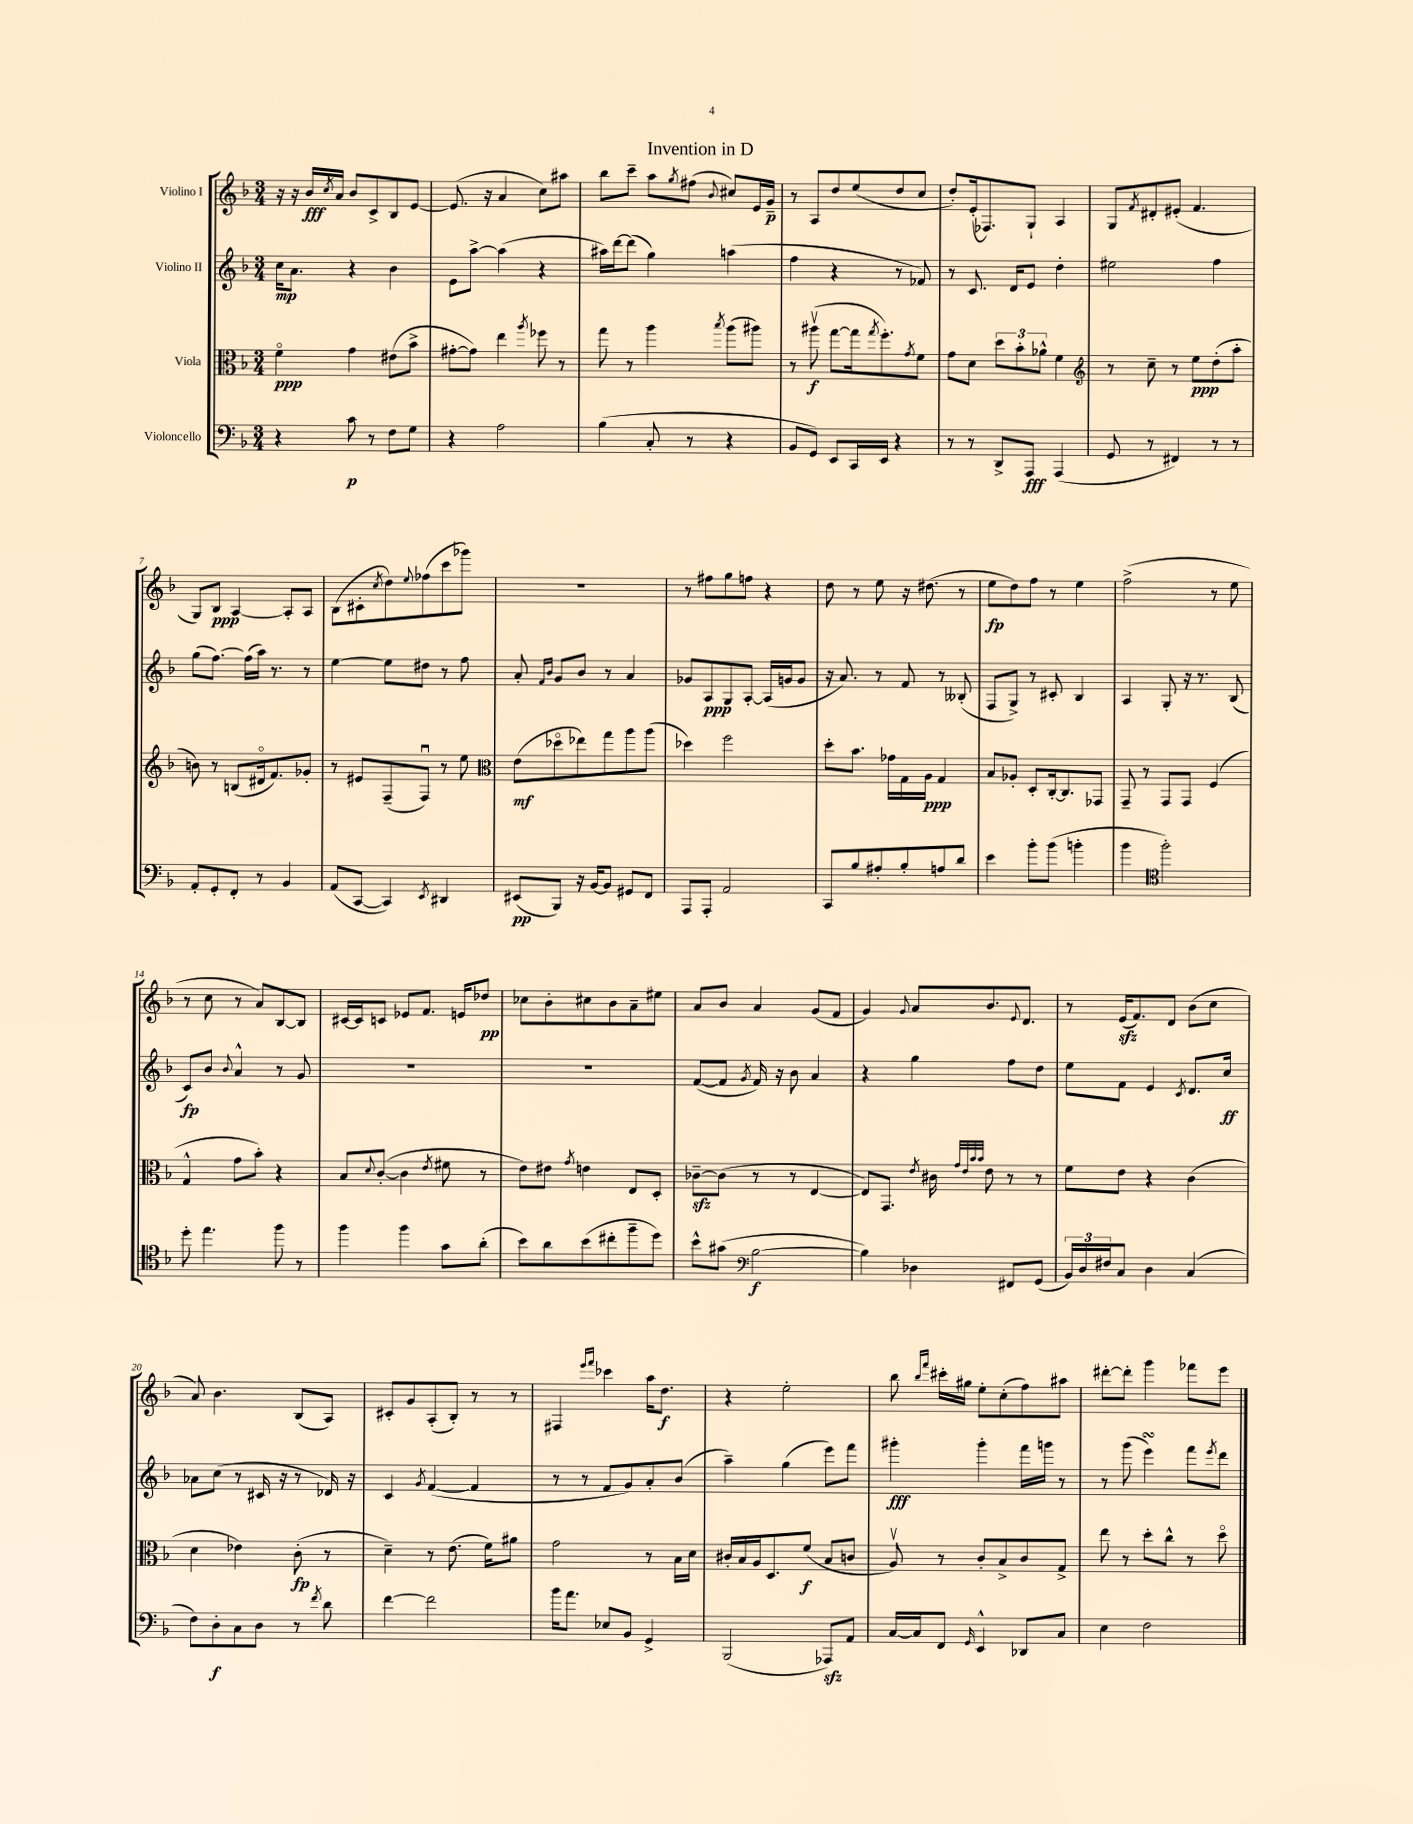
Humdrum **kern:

**kern	**kern	**kern	**kern
*staff4	*staff3	*staff2	*staff1
*clefF4	*clefC3	*clefG2	*clefG2
*k[b-]	*k[b-]	*k[b-]	*k[b-]
*M3/4	*M3/4	*M3/4	*M3/4
4r	4fo\	16cc\LK	16r
.	.	8.a\J	16r
.	.	.	16b-/LL
.	.	.	8qcc/
.	.	.	16a/JJ
8c\	4g\	4r	8b-/L
8r	.	.	8c^/
8F\L	(8e#\L	4b-\	8B-/
8G\J	8b-^\J	.	[8e/J
=	=	=	=
4r	[8g#'\L	8e\L	(8.e/]
.	8g#\]J)	[8aa^\J	.
.	.	.	16r
2A\	4ee\	(4aa\]	4a/
.	8qaa/	.	.
.	8ff-\	4r	8cc\L)
.	8r	.	8aa#\J
=	=	=	=
(4B-\	8gg\	16aa#\LL)	8bb-\L
.	.	[16ddd\J	.
.	8r	(8ddd\]J	8ccc~\J
8C'/	4aa\	4gg\)	8aa\L
.	.	.	8qgg/
8r	.	.	(8ff#\J
.	8qbb-/	.	8qqb-/
4r	(8aa\L	(4aa\	8cc#/L)
.	8aa#\J)	.	16e/L
.	.	.	16g~/JJ
=	=	=	=
8BB-/L	8r	4ff\	8r
8GG/J)	(8aa#v\	.	8A/L
8EE/L	[8gg\L	4r	8dd/
16CC/L	16gg\]k	.	(8ee/
.	8qgg/	.	.
16EE/JJ	8.ff'\)	.	.
4r	.	8r	8dd/
.	8qg/	.	.
.	8f\J	8f-/)	8cc/J
=	=	=	=
8r	8g\L	8r	8dd'/L)
8r	8d\J	8.c/	(16e'/k
.	.	.	8.F-/)
8DD^/L	12dd\L	.	.
.	.	16d/LK	.
.	12b-'\	.	.
8AAA/J	.	8e/J	8G`/J
.	12a-^^\J	.	.
(4AAA/	4f\	4dd'\	4A/
=	=	=	=
*	*clefG2	*	*
8GG/	8r	2ee#\	8G/L
.	.	.	8qf/
8r	8cc~\	.	8d#'/
4FF#/)	8r	.	(8e#'/J
.	8ee\L	.	4.f/
8r	(8dd'\	4ff\	.
8r	8aa'\J	.	.
=	=	=	=
8AA'/L	8b\)	(8gg\L	8G/L)
8GG'/	8r	[8.ff\J)	8B-/J
8FF'/J	(8B/L	.	[4A/
.	.	(16ff\]LL	.
8r	16d#o/k	16aa\JJ)	.
.	8.f/)	8.r	.
4BB-/	.	.	8A'/]L
.	8g-'/J	8r	8A/J
=	=	=	=
(8AA/L	8r	[4ee\	(8B-\L
[8CC/J	8e#/L	.	8c#'\
.	.	.	8qcc/
4CC/])	(8F~/	8ee\]L	8dd\)
.	.	.	8qqee/
.	8Fu/J)	8dd#\J	(8ff-\
8qEE/	.	.	.
4DD#/	8r	8r	8ccc\
.	8ee\	8ff\	8ggg-\J)
=	=	=	=
*	*clefC3	*	*
(8EE#/L	(8e\L	8a'/	2.r
.	.	16qqf/LL	.
.	.	16qqb-/JJ	.
8BBB-/J)	8dd-o\	8g/L	.
16r	8ee-\)	8b-/J	.
[16BB-/LK	.	.	.
8BB-/]J	8gg\	8r	.
8GG#/L	8aa\	4a/	.
8FF/J	(8aa\J	.	.
=	=	=	=
8AAA/L	4dd-\)	8g-/L	8r
8AAA'/J	.	8A/	8ff#\L
2AA/	2ff\	8G/	8gg\
.	.	[8A'/J	8ff\J
.	.	(16A/]LL	4r
.	.	16g/J	.
.	.	8g/J	.
=	=	=	=
8CC/L	8dd'\L	16r	8dd\
.	.	8.a/)	.
8B-/	8.b-\J	.	8r
8A#'/	.	8r	8ee\
.	16g-\LL	.	.
8B-'/	16G\	8f/	16r
.	16A\JJ	.	(8.dd#\
8A/	4G/	8r	.
8d/J	.	(8B--'/	8r
=	=	=	=
4e\	8B-/L	8F/L	8ee\L
.	8A-'/J	8G^/J)	8dd\)
8b-'\L	8D'/L	8r	8ff\J
(8b-\J	[16C'/k	8c#'/	8r
.	8.C/]	.	.
4b'\	.	4B-/	4ee\
.	8GG-/J	.	.
=	=	=	=
4b-\	8GG~/	4A/	(2ff^\
.	8r	.	.
*clefC4	*	*	*
2ff'\)	8GG/L	8G'/	.
.	8GG/J	16r	.
.	.	8.r	.
.	(4F/	.	8r
.	.	(8B-/	8ee\
=	=	=	=
8dd'\	4G^^/	8c/L)	8r
4.ee\	.	8b-/J	8cc\
.	.	8qqb-/	.
.	8g\L	4a^^/	8r
.	8b-'\J)	.	8a/L)
8ff\	4r	8r	[8B-/
8r	.	8g/	8B-/]J
=	=	=	=
4ff\	8B-/L	2.r	[16c#/LL
.	.	.	16c#/]J
.	8qqd/	.	.
.	([8c'/J	.	8c/J
4ff\	4c\]	.	8e-/L
.	.	.	8.f/J
.	8qe/	.	.
8g\L	8f#\	.	.
.	.	.	16e/LK
(8a'\J	8r	.	8dd-/J
=	=	=	=
8b-\L)	8e\L)	2.r	8cc-\L
8a\	8e#\J	.	8b-'\
.	8qg/	.	.
(8b-\	4e\	.	8cc#\
8cc#'\	.	.	8b-\
8ff~\	8E/L	.	8a~\
8dd\J)	8D'/J	.	8ee#\J
=	=	=	=
8b-^^\L	[8c-~\L	([8f/L	8a/L
(8g#\J	(8c-\]J	8f/]J	8b-/J
*clefF4	*	*	*
.	.	8qg/	.
[2B-\	8r	16f/)	4a/
.	.	16r	.
.	8r	8b-\	.
.	[4E/	4a/	(8g/L
.	.	.	8f/J
=	=	=	=
4B-\])	8E/]L)	4r	4g/)
.	8.GG/J	.	.
.	.	.	8qqg/
4D-\	.	4gg\	8a/L
.	8qe/	.	.
.	16c#\	.	.
.	32qqg/LLL	.	.
.	32qqe/	.	.
.	32qqb-/	.	.
.	32qqb-/JJJ	.	.
.	8e\	.	8.b-/
8FF#/L	8r	8ff\L	.
.	.	.	8qqe/
.	.	.	8.d/J
(8GG/J	8r	8dd\J	.
=	=	=	=
24BB-/LL)	8f\L	8ee\L	8r
24D/	.	.	.
24F#/J	.	.	.
8C/J	8e\J	8f\J	(16e/LK
.	.	.	8.f/)
4D\	4r	4e/	.
.	.	.	8d/J
.	.	8qc/	.
(4C/	(4c\	8.d/L	(8b-\L
.	.	.	8cc\J
.	.	16cc/Jk	.
=	=	=	=
8F\L)	4d\	8a-\L	8a/)
8D'\	.	(8cc\J	4.b-\
8C\	4e-\)	8r	.
8D\J	.	16c#/	.
.	.	16r	.
8r	(8c'\	8r	(8B-/L
8qf/	.	.	.
8d\	8r	16d-/)	8A/J)
.	.	16r	.
=	=	=	=
[4f\	4d~\)	4c/	8c#'/L
.	.	.	8g/
.	.	8qg/	.
2f\]	8r	([4f/	(8A'/
.	(8.e\	.	8B-'/J)
.	.	4f/]	8r
.	16f\LK)	.	.
.	8a#\J	.	8r
=	=	=	=
16b-\LK	2g\	8r	4F#/
8.a\J	.	.	.
.	.	8r	.
.	.	.	16qqeee/LL
.	.	.	16qqfff/JJ
8E-/L	.	8f/L	4ccc-\
8BB-/J	.	8g/)	.
4GG^/	8r	8a'/	16aa\LK
.	.	.	8.dd\J
.	16B-\LL	(8b-/J	.
.	16d\JJ	.	.
=	=	=	=
(2BBB-/	16c#'/LL	4aa~\)	4r
.	16B-/	.	.
.	16A/J	.	.
.	8.D/	.	.
.	.	(4gg\	2ee'\
.	(8f/J	.	.
8AAA-/L)	8B-/L	8eee\L)	.
8AA/J	8c/J	8fff\J	.
=	=	=	=
[16C/LL	8Av/)	4ggg#'\	8bb-\
16C/]J	.	.	.
.	.	.	16qqbb-/LL
.	.	.	16qqfff/JJ
8FF/J	8r	.	16ccc#'\LL
.	.	.	16gg#\JJ
16qqGG/	.	.	.
4EE^^/	8c'/L	4ggg#'\	8ee'\L
.	8B-^/	.	(8cc'\
8DD-/L	8c/	16fff\LL	8ff\)
.	.	16ggg\JJ	.
8C/J	8G^/J	8r	8aa#\J
=	=	=	=
4E\	8ee\	8r	[8ddd#'\L
.	8r	(8ggg\	8ddd#'\]J
2F\	8dd'\L	4eee\)	4ggg\
.	8cc^^\J	.	.
.	8r	8fff\L	8fff-\L
.	.	8qeee/	.
.	8ddo\	8ddd\J	8eee\J
==	==	==	==
*-	*-	*-	*-
